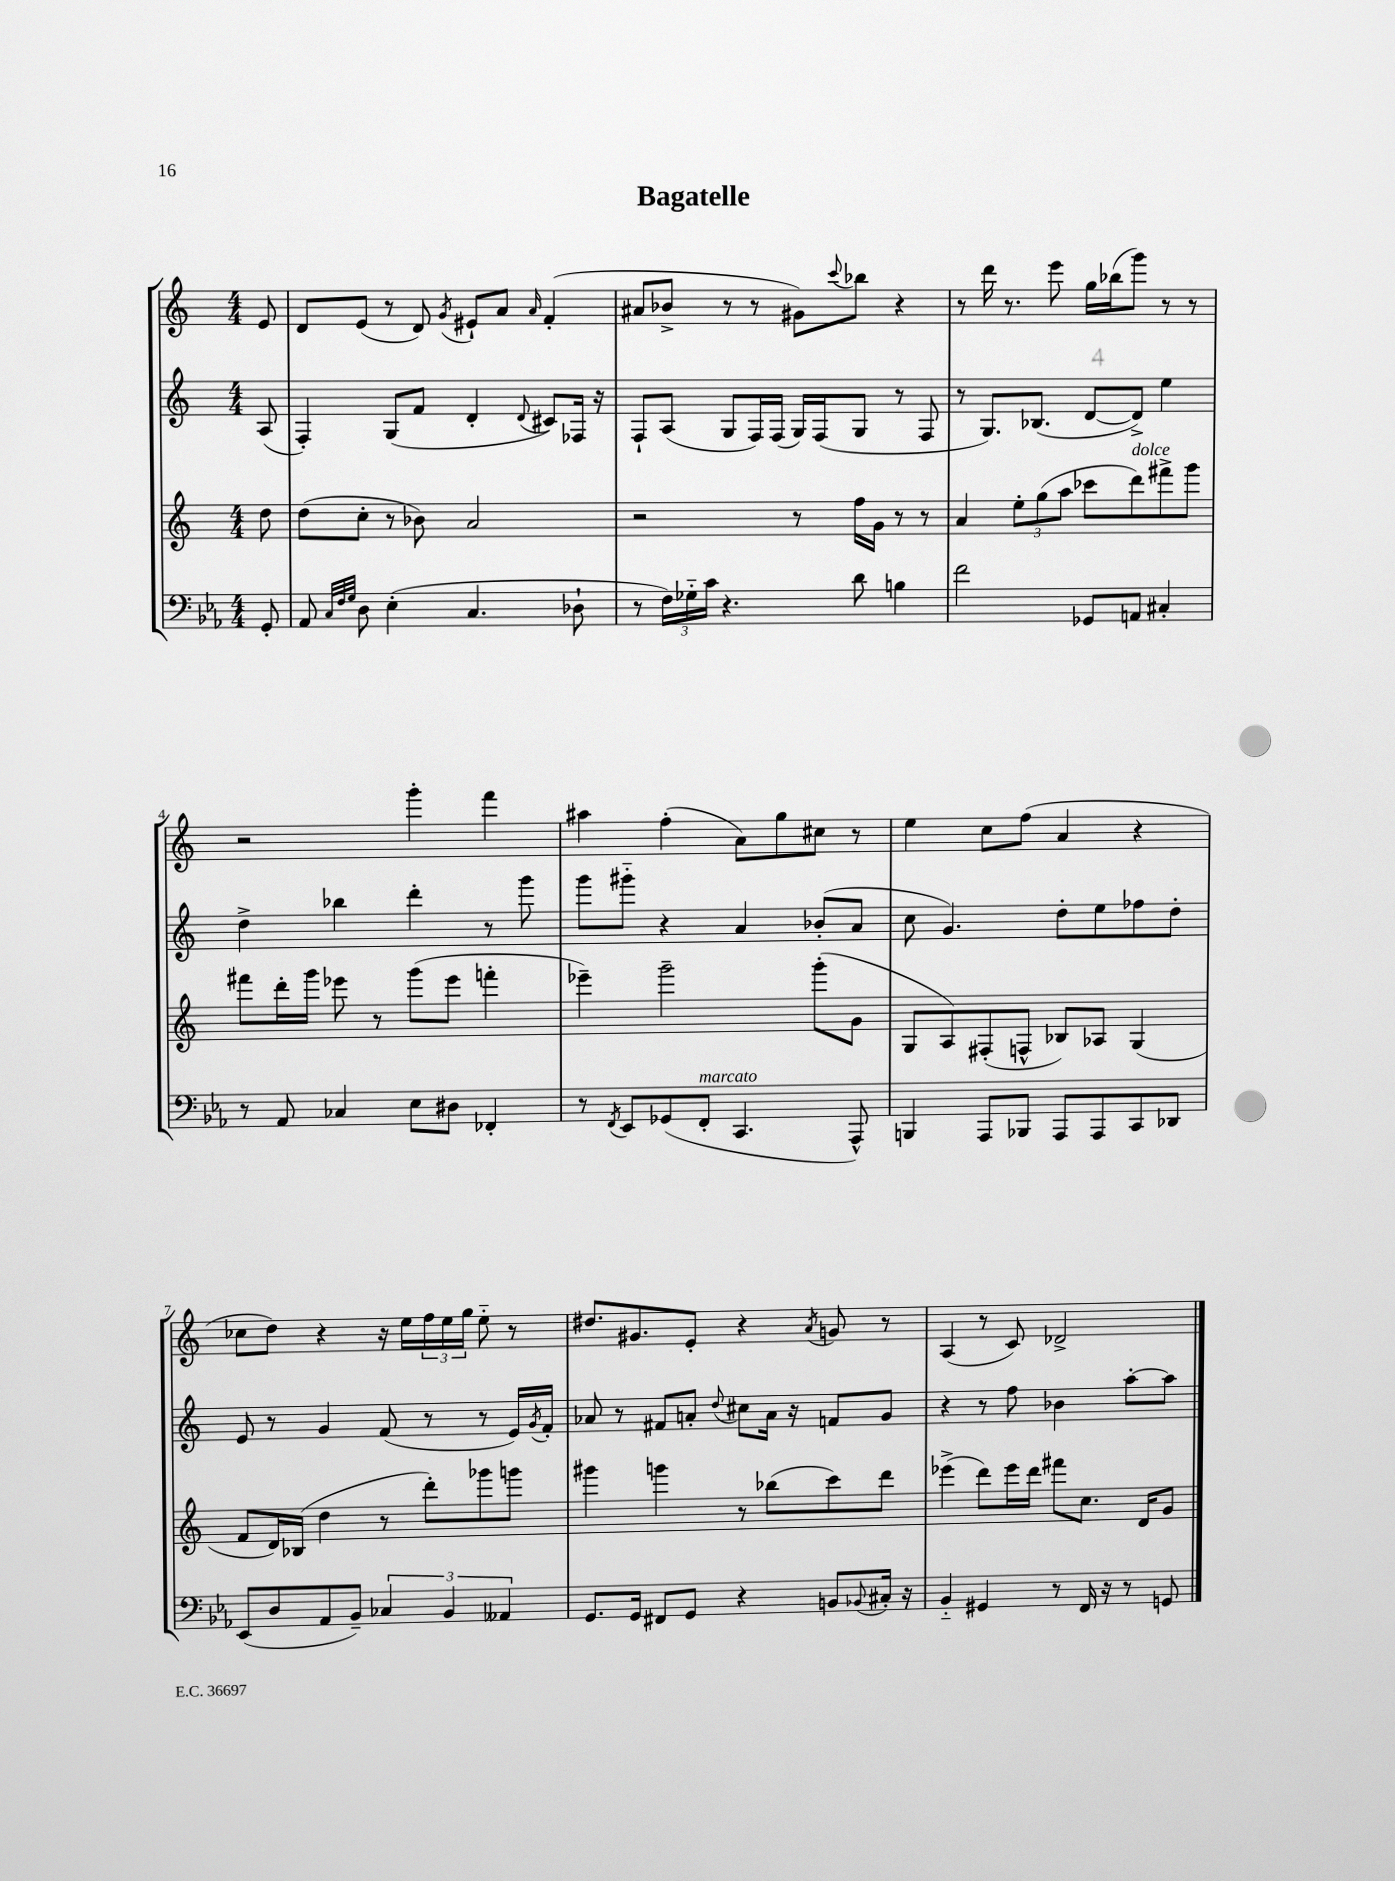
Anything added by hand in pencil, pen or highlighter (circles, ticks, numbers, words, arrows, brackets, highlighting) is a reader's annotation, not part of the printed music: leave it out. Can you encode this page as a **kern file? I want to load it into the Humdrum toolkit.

**kern	**kern	**kern	**kern
*staff4	*staff3	*staff2	*staff1
*clefF4	*clefG2	*clefG2	*clefG2
*k[b-e-a-]	*k[]	*k[]	*k[]
*M4/4	*M4/4	*M4/4	*M4/4
8GG'/	8dd\	(8A/	8e/
=	=	=	=
8AA-/	(8dd\L	4F'/)	8d/L
32qqC/LLL	.	.	.
32qqF/	.	.	.
32qqG/JJJ	.	.	.
8D\	8cc'\J	.	(8e/J
(4E-'\	8r	(8G/L	8r
.	8b-\)	8f/J	8d/)
.	.	.	8qg/
4.C/	2a/	4d'/	8e#`/L
.	.	.	8a/J
.	.	8qqd/	16qqa/
.	.	8c#/L)	(4f'/
8D-`\	.	16F-/Jk	.
.	.	16r	.
=	=	=	=
8r	2r	8F`/L	8a#/L
24F\LL)	.	(8A/J	8b-^/J
24G-'~\	.	.	.
24c\JJ	.	.	.
4.r	.	8G/L	8r
.	.	16F/L)	8r
.	.	(16F/JJ	.
.	8r	16G/LL)	8g#\L)
.	.	(16F/J	.
.	.	.	8qqccc/
8d\	16ff\LL	8G/J	8bb-\J
.	16g\JJ	.	.
4B\	8r	8r	4r
.	8r	8F/	.
=	=	=	=
2f\	4a/	8r	8r
.	.	8.G/L)	16ddd\
.	.	.	8.r
.	12ee'\L	.	.
.	.	(8.B-/J	.
.	(12gg\	.	.
.	.	.	8eee\
.	12aa\J	.	.
8GG-/L	8ccc-\L	[8d/L	16gg\LL
.	.	.	(16bb-\J
8AA/J	8ddd\)	8d^/]J)	8ggg\J)
4C#'/	8fff#^\	4ee\	8r
.	8ggg\J	.	8r
=	=	=	=
8r	8fff#\L	4dd^\	2r
8AA-/	16ddd'\L	.	.
.	16ggg\JJ	.	.
4C-/	8eee-\	4bb-\	.
.	8r	.	.
8E-\L	(8ggg\L	4ddd'\	4ggg'\
8D#\J	8eee-\J	.	.
4FF-'/	4fff'\	8r	4fff\
.	.	8ggg\	.
=	=	=	=
8r	4eee-~\)	8ggg\L	4aa#\
8qFF/	.	.	.
8EE-/L	.	8ggg#'~\J	.
(8GG-/	2ggg~\	4r	(4ff'\
8FF'/J	.	.	.
4.CC/	.	4a/	8a\L)
.	.	.	8gg\
.	(8ggg'\L	(8b-'/L	8cc#\J
8AAA-^^/)	8g\J	8a/J	8r
=	=	=	=
4BBB/	8G/L	8cc\	4ee\
.	8A/)	4.g/)	.
8AAA-/L	(8F#'/	.	8cc\L
8BBB-/J	8F^^/J	.	(8ff\J
8AAA-/L	8B-/L)	8dd'\L	4a/
8AAA-/	8A-/J	8ee\	.
8CC/	(4G/	8ff-\	4r
8DD-/J	.	8dd'\J	.
=	=	=	=
(8EE-/L	8f/L	8e/	8cc-\L
8D/	16d/L)	8r	8dd\J)
.	(16B-/JJ	.	.
8AA-/	4dd\	4g/	4r
8BB-~/J)	.	.	.
6C-/	8r	(8f/	16r
.	.	.	16ee\LL
.	8ddd'\L)	8r	24ff\
6BB-/	.	.	24ee\
.	.	.	24gg\JJ
.	8ggg-\	8r	8ee'~\
6AA--/	.	.	.
.	8ggg\J	16e/LL)	8r
.	.	8qg/	.
.	.	16f'/JJ	.
=	=	=	=
8.GG/L	4ggg#\	8a-/	8.dd#/L
.	.	8r	.
16GG/Jk	.	.	8.g#/
8FF#/L	4ggg\	8f#/L	.
8GG/J	.	8a'/J	8e'/J
.	.	8qqdd/	.
4r	8r	8cc#\L	4r
.	(8bb-\L	16a\Jk	.
.	.	16r	.
.	.	.	8qa/
8BB/L	8ccc\)	8f/L	8g/
8qqBB-/	.	.	.
16C#'/Jk	8ddd\J	8g/J	8r
16r	.	.	.
=	=	=	=
4BB-'~/	(4eee-^\	4r	(4A/
4GG#/	8ddd\L)	8r	8r
.	16eee-\L	8ff\	8c/)
.	16ddd\JJ	.	.
8r	8fff#\L	4b-\	2d-^/
16FF/	8.cc\J	.	.
16r	.	.	.
8r	.	[8aa'\L	.
.	16d/LK	.	.
8GG/	8g/J	8aa\]J	.
==	==	==	==
*-	*-	*-	*-
